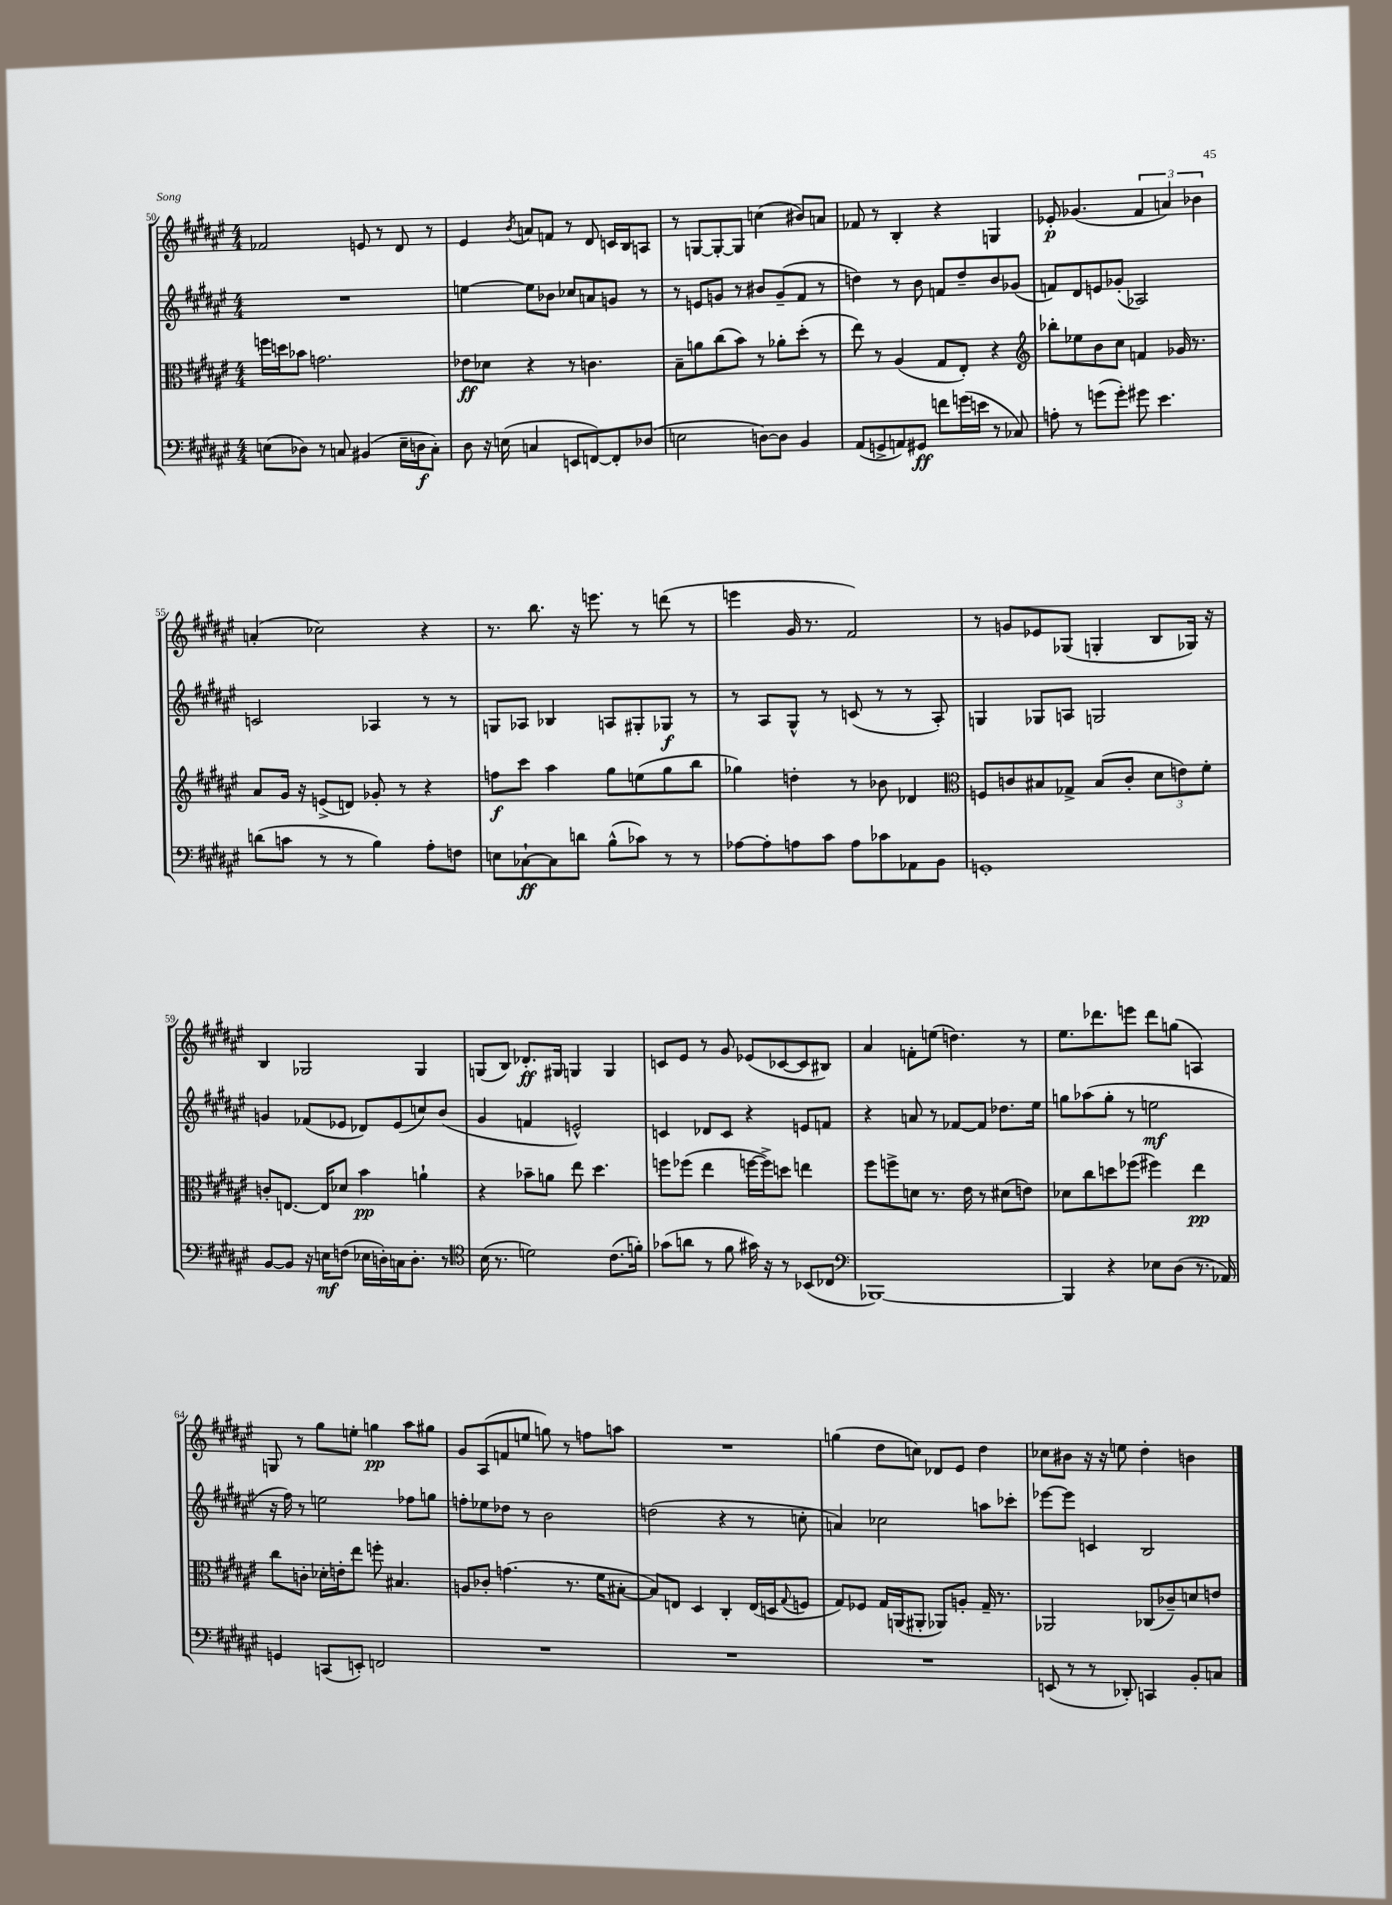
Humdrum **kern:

**kern	**kern	**kern	**kern
*staff4	*staff3	*staff2	*staff1
*clefF4	*clefC3	*clefG2	*clefG2
*k[f#c#g#d#a#e#]	*k[f#c#g#d#a#e#]	*k[f#c#g#d#a#e#]	*k[f#c#g#d#a#e#]
*M4/4	*M4/4	*M4/4	*M4/4
(8E	16ff	1r	2f-
.	16dd	.	.
8D-)	8b-	.	.
8r	2.g	.	.
8C	.	.	.
(4BB#	.	.	8e
.	.	.	8r
16E~	.	.	8d#
16D	.	.	.
8C')	.	.	8r
=	=	=	=
8D#	8e-	[4ee	4e#
16r	8d-	.	.
(16E	.	.	.
.	.	.	8qb
4C	4r	8ee]	8a
.	.	8b-	8f
8EE	8r	8cc-	8r
[8FF)	4.c	8a	8d#
8FF']	.	8g	16c
.	.	.	16B
(8D-	.	8r	8A
=	=	=	=
2E	8B~	8r	8r
.	8a	8e	[8G
.	(8cc#	8g	8G'_
.	8b)	8r	8G]
[8D)	8r	8b#	(4cc
8D]	8a-'	(8g~	.
4BB	(8dd#'	8f#	8b#)
.	8r	8r	8a
=	=	=	=
(8AA#	8ee#)	4dd)	8f-
8GG^	8r	.	8r
8AA)	(4A#	8r	4B'
8GG#	.	8b	.
8f	8G#	8f	4r
(16g	8E#')	8dd~	.
16e	.	.	.
8r	4r	8b	4G
8C-)	.	(8g-	.
=	=	=	=
*	*clefG2	*	*
8A'	8bb-'	8f)	8e-'
8r	8ee-	8d#	(4.g-
(8g	8b	8e	.
8g')	8cc#	(8g-'	.
8g#	4f	2A-)	6f#
4.e#	.	.	.
.	.	.	6a)
.	16g-	.	.
.	8.r	.	.
.	.	.	6b-
=	=	=	=
(8d	8a#	2c	(4a'
8c	16g#	.	.
.	16r	.	.
8r	(8e^	.	2cc-)
8r	8d)	.	.
4B)	8g-'	4A-	.
.	8r	.	.
8A#'	4r	8r	4r
8F	.	8r	.
=	=	=	=
8E	8ff	8G	8.r
[8C-`	8ccc#	8A-	.
.	.	.	8.bb
8C-]	4aa#	4B-	.
8d	.	.	16r
.	.	.	8.eee
(8B^^	8gg#	8A	.
8c-)	(8ee	8G#'	8r
8r	8gg#	8G-	(8ddd
8r	8bb	8r	8r
=	=	=	=
[8A-	4gg-)	8r	4eee
8A-']	.	8A#	.
8A	4dd'	8G#^^	16g#
.	.	.	8.r
8c#	.	8r	.
8A	8r	(8c	2f#)
8c-	8b-	8r	.
8AA-	4d-	8r	.
8BB	.	8A#')	.
=	=	=	=
*	*clefC3	*	*
1GG'	8F	4G	8r
.	8c	.	8g
.	8B#	8G-	8e-
.	8G-^	8A	(8G-
.	(8B#	2G	4G'
.	8c'	.	.
.	12d#	.	8B
.	12e)	.	.
.	.	.	16G-)
.	12f#'	.	.
.	.	.	16r
=	=	=	=
[8BB	8c'	4g	4B
8BB]	[8.E	.	.
16r	.	(8f-	2G-
16E	16E]	.	.
(8F	8d-	8e-	.
16E-	4b	8d-)	.
16D')	.	.	.
16C	.	(8e-	.
8.D'	.	.	.
.	4a`	8cc)	4G-
8r	.	(8b	.
=	=	=	=
*clefC4	*	*	*
(16B	4r	4g#	(8G
8.r	.	.	.
.	.	.	8B)
2d)	8b-~	4f	8.d-'
.	8a	.	.
.	.	.	16G#
.	8ee#	2e^^)	4G
.	4.dd#	.	.
(8.c#	.	.	4G
16f')	.	.	.
=	=	=	=
(8g-	8ff	4c	8c
8a	(8ff-	.	8e#
8r	4ee#	8d-	8r
8f#	.	8c	8g#
16g#)	[16ff	4r	(8e-
16r	16ff^])	.	.
8r	8dd	.	[8c-
(8BB-	4ee	8e	8c-]
8C-	.	8f	8B#)
=	=	=	=
*clefF4	*	*	*
[1BBB-)	8ff#	4r	4a#
.	8ff^	.	.
.	8d	8a	8f'
.	8.r	8r	(8ee
.	.	[8f-	4.dd)
.	16e#	.	.
.	8r	8f-]	.
.	(8d#	8.dd-	.
.	8e)	.	8r
.	.	16ee#	.
=	=	=	=
4BBB-]	8d-	8gg	8.ee#
.	8cc#	(8aa-	.
.	.	.	8.ddd-
4r	8dd	8gg'	.
.	(8ff-	8r	8eee
8E-	4ff#)	2ee	8ddd-
(8D#	.	.	(8gg
8.r	4ee#	.	4A)
16AA-)	.	.	.
=	=	=	=
4GG	8cc#	16r	8G
.	.	16ff#)	.
.	8c'	8r	8r
(8CC	16d-'	2ee	8gg#
.	16e'	.	.
8EE')	8ee#	.	8ee'
2FF	8ff'	.	4gg
.	4.B#	.	.
.	.	8ff-	8aa#
.	.	8gg	8gg#
=	=	=	=
1r	8A	8ff'	8g#
.	8c-'	8ee-	(8A#
.	(4.g	8dd-	8f
.	.	8r	8ee
.	.	2b	8gg)
.	8.r	.	8r
.	.	.	8ff
.	16f#	.	.
.	[8B#'	.	8aa
=	=	=	=
1r	8B#])	(2dd	1r
.	8E	.	.
.	4D#	.	.
.	4C#'	4r	.
.	(16E	8r	.
.	16D	.	.
.	8qqG#	.	.
.	8F	8cc'	.
=	=	=	=
1r	8G#)	4a)	(4gg
.	8F-	.	.
.	16G#	2cc-	8dd#
.	(16AA	.	.
.	8AA#'	.	8cc)
.	8AA-)	.	8d-
.	8A'	.	8e#
.	16G#~	8aa	4dd#
.	8.r	.	.
.	.	8ccc-'	.
=	=	=	=
(8EE	2AA-	[8eee-	8cc-
8r	.	8eee-]	8b#
8r	.	4c	16r
.	.	.	16r
8DD-')	.	.	8ee
4CC	(8C-	2B	4dd#'
.	8c-~)	.	.
8BB'	8d	.	4b
8C	8e	.	.
==	==	==	==
*-	*-	*-	*-
